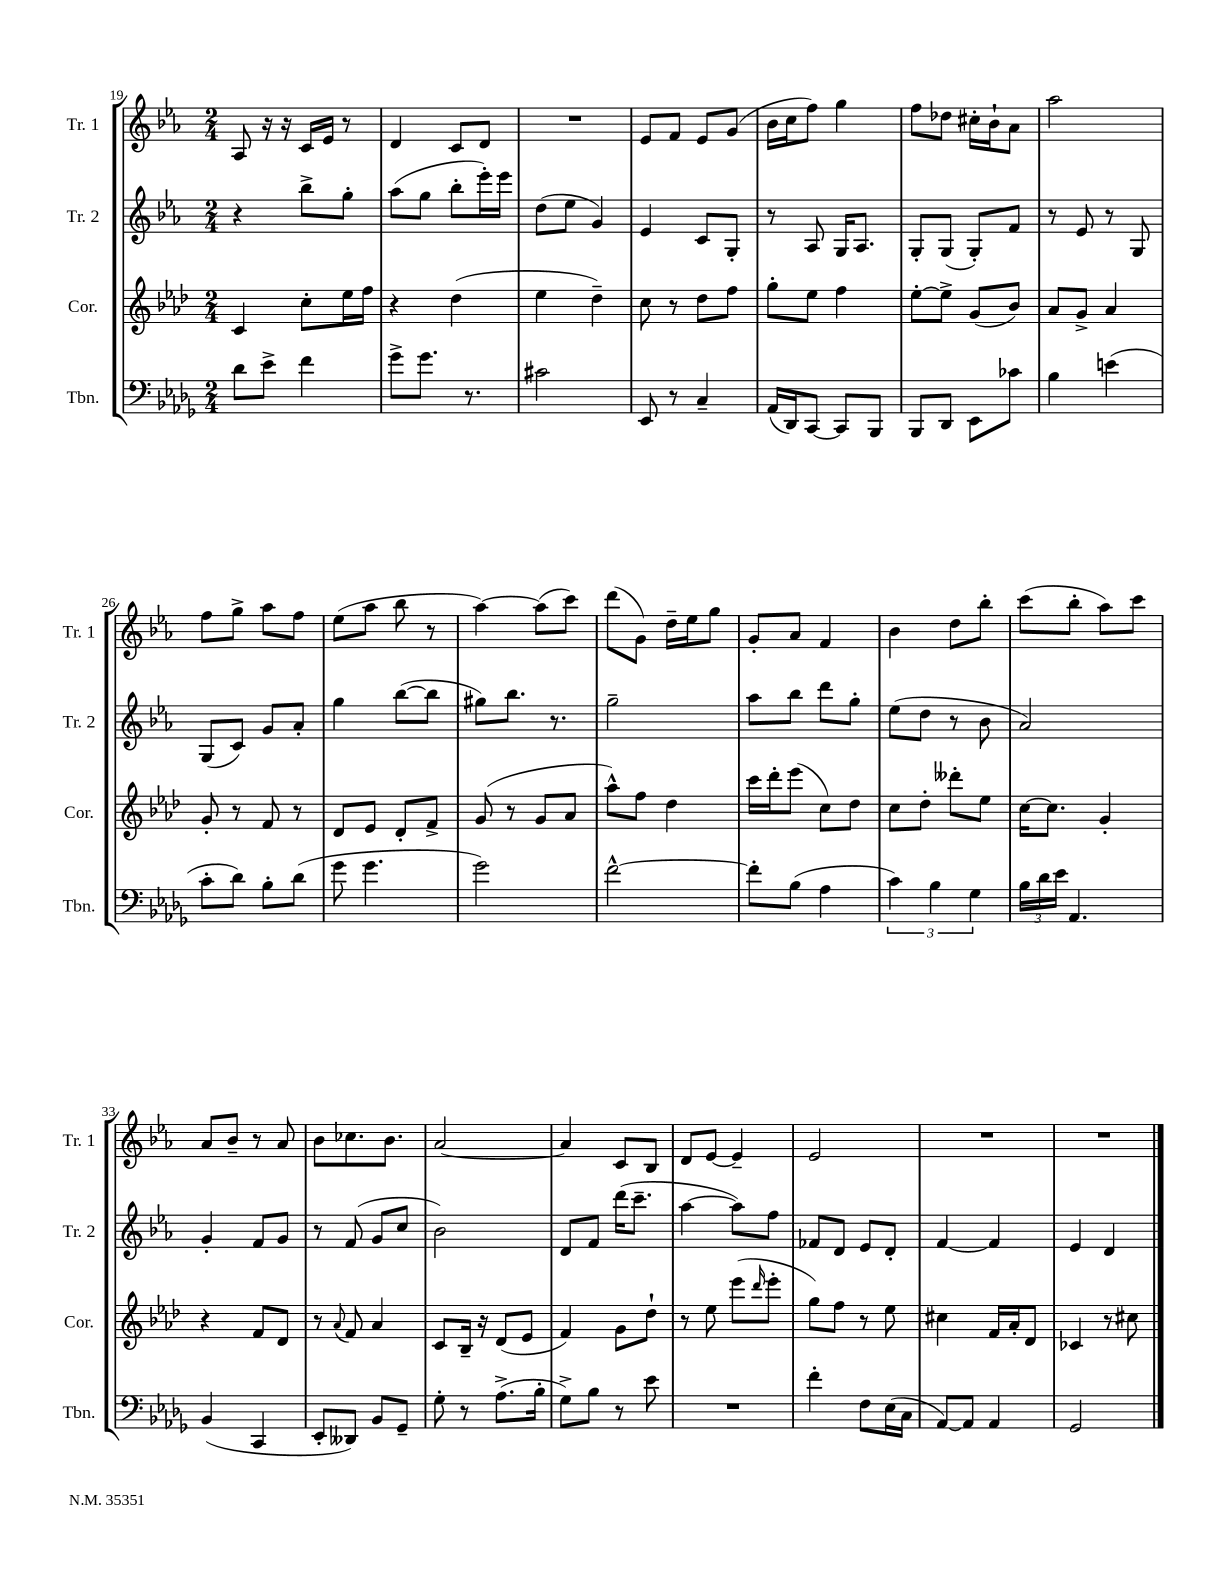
<<
\new StaffGroup <<
\new Staff = "s0" \with { instrumentName = "Tr. 1" shortInstrumentName = "Tr. 1" } {
    \clef treble \key ees \major \numericTimeSignature \time 2/4
    aes8 r16 r16 c'16 ees'16 r8 |
    d'4 c'8 d'8 |
    R2 |
    ees'8 f'8 ees'8 g'8( |
    bes'16 c''16 f''8) g''4 |
    f''8 des''8 cis''16-. bes'16-! aes'8 |
    aes''2 |
    f''8 g''8-> aes''8 f''8 |
    ees''8( aes''8 bes''8 r8 |
    aes''4~) aes''8( c'''8) |
    d'''8( g'8) d''16-- ees''16 g''8 |
    g'8-. aes'8 f'4 |
    bes'4 d''8 bes''8-. |
    c'''8( bes''8-. aes''8) c'''8 |
    aes'8 bes'8-- r8 aes'8 |
    bes'8 ces''8. bes'8. |
    aes'2~ |
    aes'4 c'8 bes8 |
    d'8 ees'8~ ees'4-- |
    ees'2 |
    R2 |
    R2 \bar "|." |
}
\new Staff = "s1" \with { instrumentName = "Tr. 2" shortInstrumentName = "Tr. 2" } {
    \clef treble \key ees \major \numericTimeSignature \time 2/4
    r4 bes''8-> g''8-. |
    aes''8( g''8 bes''8-. ees'''16-.) ees'''16 |
    d''8( ees''8 g'4) |
    ees'4 c'8 g8-. |
    r8 aes8 g16 aes8. |
    g8-. g8( g8-.) f'8 |
    r8 ees'8 r8 g8 |
    g8( c'8) g'8 aes'8-. |
    g''4 bes''8~( bes''8 |
    gis''8) bes''8. r8. |
    g''2-- |
    aes''8 bes''8 d'''8 g''8-. |
    ees''8( d''8 r8 bes'8 |
    aes'2) |
    g'4-. f'8 g'8 |
    r8 f'8( g'8 c''8 |
    bes'2) |
    d'8 f'8 d'''16( c'''8.-- |
    aes''4~ aes''8) f''8 |
    fes'8 d'8 ees'8 d'8-. |
    f'4~ f'4 |
    ees'4 d'4 \bar "|." |
}
\new Staff = "s2" \with { instrumentName = "Cor." shortInstrumentName = "Cor." } {
    \clef treble \key aes \major \numericTimeSignature \time 2/4
    c'4 c''8-. ees''16 f''16 |
    r4 des''4( |
    ees''4 des''4--) |
    c''8 r8 des''8 f''8 |
    g''8-. ees''8 f''4 |
    ees''8~-. ees''8-> g'8( bes'8) |
    aes'8 g'8-> aes'4 |
    g'8-. r8 f'8 r8 |
    des'8 ees'8 des'8-. f'8-> |
    g'8( r8 g'8 aes'8 |
    aes''8-^) f''8 des''4 |
    c'''16 des'''16-. ees'''8( c''8) des''8 |
    c''8 des''8-. deses'''8-. ees''8 |
    c''16~ c''8. g'4-. |
    r4 f'8 des'8 |
    r8 \appoggiatura { aes'8 } f'8 aes'4 |
    c'8 bes16-- r16 des'8( ees'8 |
    f'4) g'8 des''8-! |
    r8 ees''8 ees'''8( \grace { des'''16 } ees'''8-. |
    g''8) f''8 r8 ees''8 |
    cis''4 f'16 aes'16-. des'8 |
    ces'4 r8 cis''8 \bar "|." |
}
\new Staff = "s3" \with { instrumentName = "Tbn." shortInstrumentName = "Tbn." } {
    \clef bass \key des \major \numericTimeSignature \time 2/4
    des'8 ees'8-> f'4 |
    ges'8-> ges'8. r8. |
    cis'2 |
    ees,8 r8 c4-- |
    aes,16( des,16) c,8~ c,8 bes,,8 |
    bes,,8 des,8 ees,8 ces'8 |
    bes4 e'4( |
    c'8-. des'8) bes8-. des'8( |
    ges'8 ges'4. |
    ges'2) |
    f'2~-^ |
    f'8-. bes8( aes4 |
    \tuplet 3/2 { c'4) bes4 ges4 } |
    \tuplet 3/2 { bes16 des'16 ees'16 } aes,4. |
    bes,4( c,4 |
    ees,8-. deses,8) bes,8 ges,8-- |
    ges8-. r8 aes8.->( bes16-. |
    ges8->) bes8 r8 ees'8 |
    R2 |
    f'4-. f8 ees16( c16 |
    aes,8~) aes,8 aes,4 |
    ges,2 \bar "|." |
}
>>
>>
\layout { \context { \Score currentBarNumber = #19 } }
